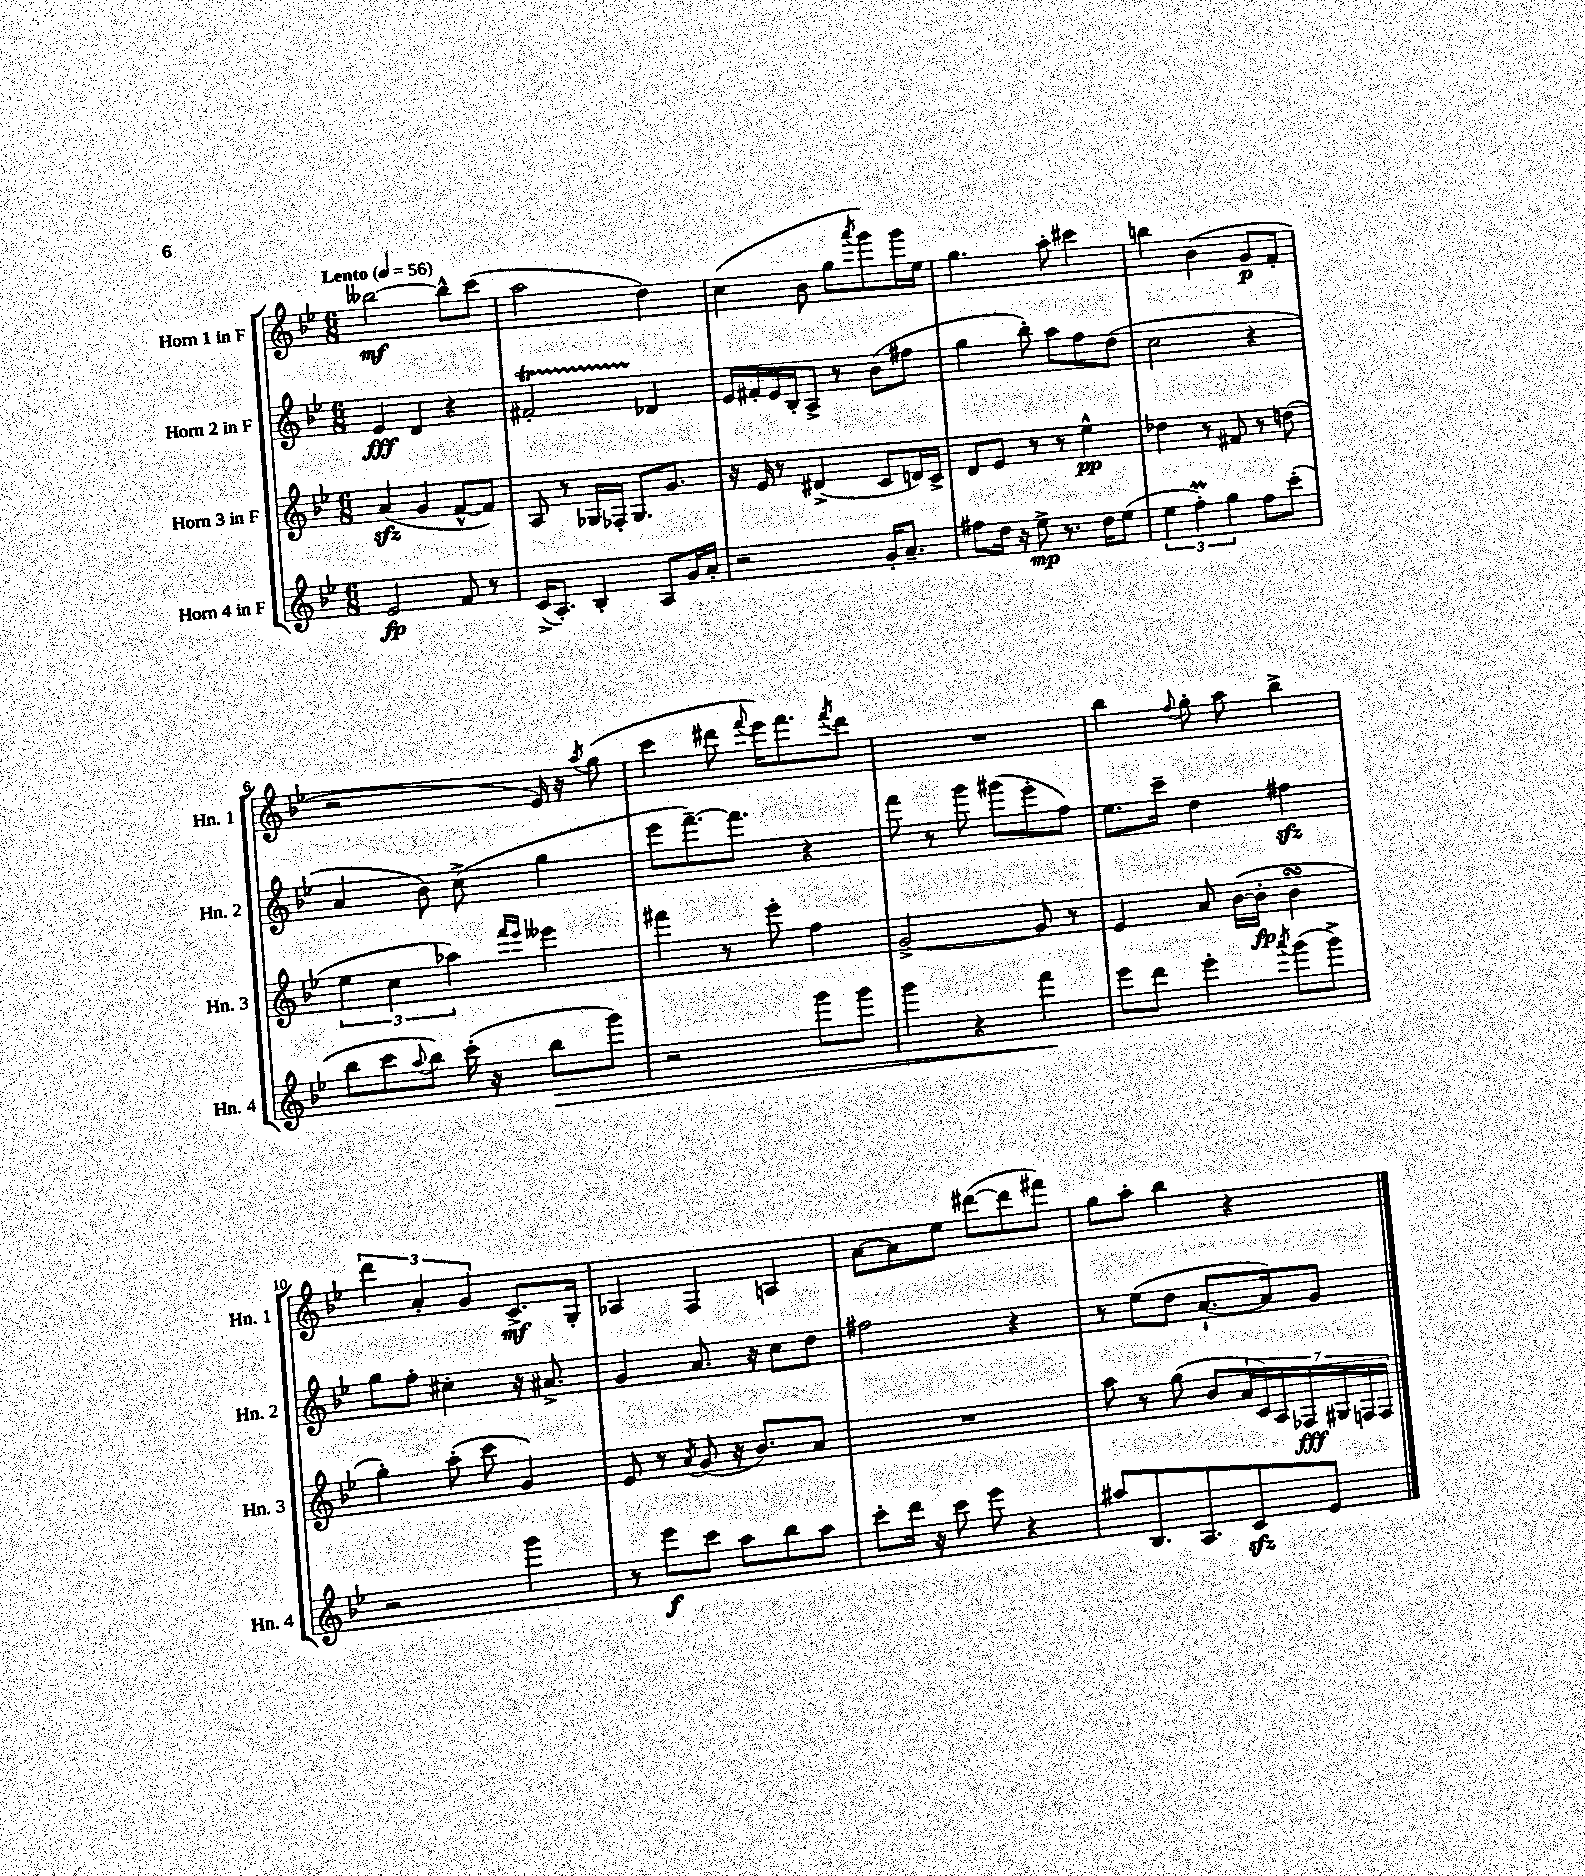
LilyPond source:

<<
\new StaffGroup <<
\new Staff = "s0" \with { instrumentName = "Horn 1 in F" shortInstrumentName = "Hn. 1" } {
    \clef treble \key bes \major \numericTimeSignature \time 6/8 \tempo "Lento" 4 = 56
    beses''2~\mf beses''8-^ c'''8( |
    a''2 d''4) |
    c''4( bes'8 g''8 \acciaccatura { a'''8 } g'''8) g'''16 ees''16 |
    g''4. a''8-. cis'''4 |
    b''4 bes'4( g'8\p f'8-. |
    r2 ees'16) r16 \acciaccatura { a''8 } g''8( |
    c'''4 dis'''8 \appoggiatura { f'''8 } ees'''16) f'''8. \acciaccatura { f'''8 } dis'''8 |
    R2. |
    bes''4 \appoggiatura { f''8 } g''8-. a''8 bes''4-> |
    \tuplet 3/2 { d'''4 a'4-. g'4 } c'8.->\mf g16-. |
    aes4 f4 a4 |
    a'8~ a'8 ees''8 dis'''8~( dis'''8 fis'''8) |
    g''8 a''8-. bes''4 r4 \bar "|." |
}
\new Staff = "s1" \with { instrumentName = "Horn 2 in F" shortInstrumentName = "Hn. 2" } {
    \clef treble \key bes \major \numericTimeSignature \time 6/8
    ees'4\fff d'4 r4 |
    fis'2-.\startTrillSpan des'4\stopTrillSpan |
    ees'16 fis'16-. ees'16 bes16-. a8-> r8 bes'8( fis''8 |
    g''4 bes''8-.) a''8 f''8 d''8( |
    c''2 r4 |
    a'4 bes'8) c''8->( g''4 |
    ees'''8 f'''8.~--) f'''8. r4 |
    f'''8 r8 g'''8 gis'''8( ees'''8-. f''8) |
    ees''8. c'''16-- d''4 fis''4\sfz |
    g''8 f''8-. cis''4-. r16 ais'8.-> |
    g'4 a'8. r16 c''8 d''8 |
    fis''2 r4 |
    r8 ees''8( d''8 a'8.~-! a'16) g'8 \bar "|." |
}
\new Staff = "s2" \with { instrumentName = "Horn 3 in F" shortInstrumentName = "Hn. 3" } {
    \clef treble \key bes \major \numericTimeSignature \time 6/8
    a'4\sfz( g'4 f'8~-^ f'8) |
    a8 r8 ges16 fes16-. ges8. g'8. |
    r16 ees'16 r8 dis'4->( c'8 d'16) c'16-> |
    d'8 ees'8 r8 r8 ees''4-^\pp |
    des''4 r8 fis'8 r8 d''8( |
    \tuplet 3/2 { ees''4 c''4 aes''4) } \grace { f'''16 ees'''16 } eeses'''4 |
    fis'''4 r8 ees'''8-. f''4 |
    g'2~-> g'8 r8 |
    ees'4 a'8 bes'16~( bes'16-.\fp bes'4\turn |
    g''4-.) a''8-.( c'''8 g'4) |
    ees'8 r8 \acciaccatura { a'8 } g'8( r16 bes'8.) a'8 |
    R2. |
    a''8 r8 g''8( bes'8 \tuplet 7/4 { a'16 c'16) a16 fes16\fff gis16 f16 f16 } \bar "|." |
}
\new Staff = "s3" \with { instrumentName = "Horn 4 in F" shortInstrumentName = "Hn. 4" } {
    \clef treble \key bes \major \numericTimeSignature \time 6/8
    ees'2\fp f'8 r8 |
    c'16->( a8.-.) bes4-. a8 g'16 a'16-. |
    r2 g'16-. a'8.-- |
    fis''8 d''16 r16 ees''8->\mp r8. d''16 ees''8( |
    \tuplet 3/2 { ees''4 f''4-.\prall) g''4 } f''8 c'''8-.( |
    bes''8 c'''8 \appoggiatura { a''8 } bes''8) c'''16-.( r16 bes''8\> g'''8) |
    r2 g'''8 g'''8 |
    g'''4 r4 f'''4\! |
    ees'''8 d'''8 ees'''4-. \acciaccatura { a'''8 } g'''8( g'''8->) |
    r2 g'''4 |
    r8 ees'''8\f c'''8 a''8 bes''8 a''8 |
    c'''8-. d'''16 r16 c'''8 ees'''8 r4 |
    ais''8 bes8. a8. c'8\sfz ees'8 \bar "|." |
}
>>
>>
